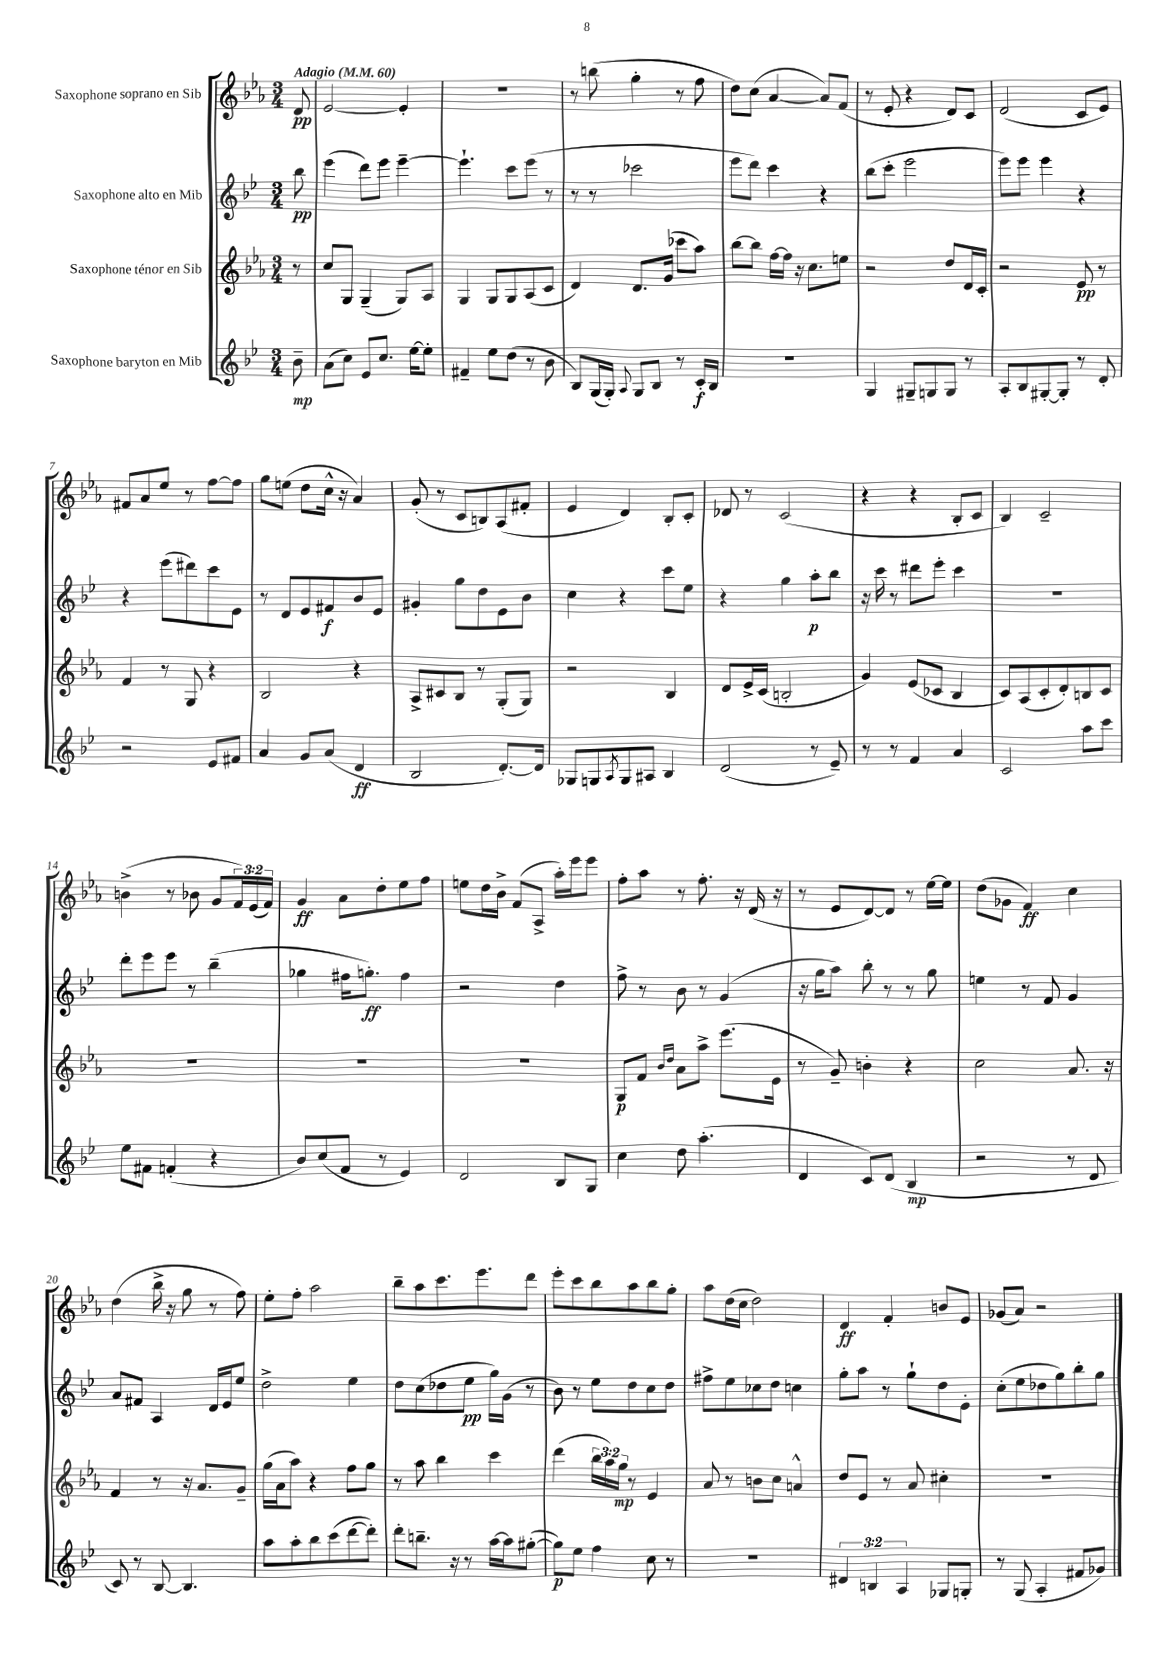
<<
\new StaffGroup <<
\new Staff = "s0" \with { instrumentName = "Saxophone soprano en Sib" } {
    \clef treble \key ees \major \numericTimeSignature \time 3/4 \override Staff.TupletNumber.text = #tuplet-number::calc-fraction-text \partial 8 \tempo "Adagio" 4 = 60
    d'8\pp |
    ees'2~ ees'4-. |
    R2. |
    r8 b''8( g''4-. r8 f''8 |
    d''8) c''8( aes'4~ aes'8) f'8( |
    r8 ees'8-. r4 d'8) c'8 |
    d'2( c'8 ees'8) |
    fis'8 aes'8 ees''8 r8 f''8~ f''8 |
    g''8 e''8( d''8 c''16-^ r16 aes'4) |
    g'8-.( r8 c'8 b8) aes8( fis'8-. |
    ees'4 d'4) bes8-. c'8-. |
    des'8 r8 c'2( |
    r4 r4 bes8-. c'8 |
    bes4) c'2-- |
    b'4->( r8 bes'8 g'8 \tuplet 3/2 { f'16) ees'16( f'16) } |
    g'4\ff aes'8 d''8-. ees''8 f''8 |
    e''8 d''16 bes'16-> f'8( aes8-> aes''16-.) ees'''16 ees'''8 |
    f''8-. aes''8 r8 f''8.-. r16 d'16( r16 |
    r8 ees'8 d'8~) d'8 r8 ees''16~ ees''16 |
    d''8( ges'8 f'4\ff) c''4 |
    d''4( bes''16-> r16 g''8 r8 f''8) |
    ees''8-. f''8-. aes''2 |
    bes''8-- aes''8 c'''8. ees'''8. d'''8 |
    ees'''8-. c'''8 bes''8 aes''8 bes''8 g''8-. |
    aes''8 d''16( c''16 d''2) |
    d'4\ff f'4-. b'8 ees'8 |
    ges'8( aes'8) r2 \bar "|." |
}
\new Staff = "s1" \with { instrumentName = "Saxophone alto en Mib" } {
    \clef treble \key bes \major \numericTimeSignature \time 3/4 \partial 8
    bes''8\pp |
    ees'''4( d'''8) ees'''8 ees'''4~-- |
    ees'''4.-! c'''8 ees'''8( r8 |
    r8 r8 ces'''2 |
    ees'''8 d'''8) c'''4 r4 |
    bes''8( c'''8-. ees'''2 |
    ees'''8) ees'''8 ees'''4 r4 |
    r4 ees'''8( dis'''8) c'''8 ees'8 |
    r8 d'8 ees'8 fis'8\f bes'8 ees'8 |
    gis'4-. g''8 d''8 ees'8 bes'8 |
    c''4 r4 c'''8 ees''8 |
    r4 g''4 a''8-.\p bes''8 |
    r16 c'''16 r8 dis'''8 ees'''8-. c'''4 |
    R2. |
    d'''8-. ees'''8 ees'''8 r8 bes''4--( |
    ges''4 fis''16 g''8.-.\ff) fis''4 |
    r2 d''4 |
    f''8-> r8 bes'8 r8 g'4( |
    r16 g''16 a''8) bes''8-. r8 r8 g''8 |
    e''4 r8 f'8 g'4 |
    a'8 fis'8 a4 d'16 ees'16 ees''8 |
    d''2-> ees''4 |
    d''8 c''8( des''8 ees''8\pp g''16) g'16( r8 |
    bes'8) r8 ees''8 d''8 c''8 d''8 |
    fis''8-> ees''8 ces''8 d''8 c''4 |
    g''8-. a''8 r8 g''8-! d''8 ees'8-. |
    c''8-.( ees''8 des''8 g''8) bes''8-. g''8 \bar "|." |
}
\new Staff = "s2" \with { instrumentName = "Saxophone ténor en Sib" } {
    \clef treble \key ees \major \numericTimeSignature \time 3/4 \override Staff.TupletNumber.text = #tuplet-number::calc-fraction-text \partial 8
    r8 |
    c''8 g8 g4--( g8) aes8 |
    g4 g8 g8 aes8( c'8 |
    d'4) d'8. g'16( ces'''8 aes''8) |
    bes''8~ bes''8 f''16~ f''16 r16 c''8. e''8 |
    r2 d''8 d'16 c'16-. |
    r2 ees'8\pp r8 |
    f'4 r8 g8 r4 |
    bes2 r4 |
    aes8-> cis'8 bes8 r8 g8-.( g8) |
    r2 bes4 |
    d'8 ees'16-> c'16( b2-. |
    g'4) ees'8( ces'8 bes4 |
    c'8) aes8( c'8-. d'8-.) b8 c'8 |
    R2. |
    R2. |
    R2. |
    g8\p f'8 \grace { bes'16 d''16 } aes'8 aes''8-> ees'''8.( ees'16 |
    r8 g'8--) b'4-. r4 |
    c''2 aes'8. r16 |
    f'4 r8 r16 aes'8. g'8-- |
    g''16( aes'16 aes''8) r4 f''8 g''8 |
    r8 aes''8 bes''4 c'''4 |
    d'''4( \tuplet 3/2 { bes''16 aes''16) g''16\mp } r8 ees'4 |
    aes'8 r8 b'8 c''8 a'4-^ |
    d''8 ees'8 r8 aes'8 cis''4-. |
    R2. \bar "|." |
}
\new Staff = "s3" \with { instrumentName = "Saxophone baryton en Mib" } {
    \clef treble \key bes \major \numericTimeSignature \time 3/4 \override Staff.TupletNumber.text = #tuplet-number::calc-fraction-text \partial 8
    bes'8--\mp |
    a'8( c''8) ees'8 c''8. ees''16~ ees''8-. |
    fis'4-- ees''8 d''8( r8 bes'8 |
    bes8) g16( g16-.) \appoggiatura { a8 } g8 bes8 r8 c'16-.\f bes16 |
    R2. |
    g4 gis8-- g8 g8 r8 |
    a8-. bes8 gis8~-. gis8-. r8 d'8-. |
    r2 ees'8 fis'8 |
    a'4 g'8 a'8( d'4\ff |
    bes2 d'8.~-.) d'16 |
    ges8 g8 \acciaccatura { a8 } g8 ais8 bes4 |
    d'2( r8 ees'8--) |
    r8 r8 f'4 a'4 |
    c'2 a''8 c'''8 |
    ees''8 fis'8 f'4-.( r4 |
    bes'8) c''8( f'8 r8 ees'4) |
    d'2 bes8 g8 |
    c''4 d''8 a''4.-.( |
    d'4 c'8) d'8( bes4\mp |
    r2 r8 d'8 |
    c'8) r8 bes8~ bes4. |
    a''8 a''8-. bes''8 c'''8( d'''8~ d'''8-.) |
    d'''8-. b''8.-- r16 r8 a''16~ a''16 gis''8~-.( |
    gis''8\p) ees''8 f''4 c''8 r8 |
    R2. |
    \tuplet 3/2 { dis'4 b4 a4 } ges8 g8-. |
    r8 g8( a4-. fis'8 ges'8) \bar "|." |
}
>>
>>
